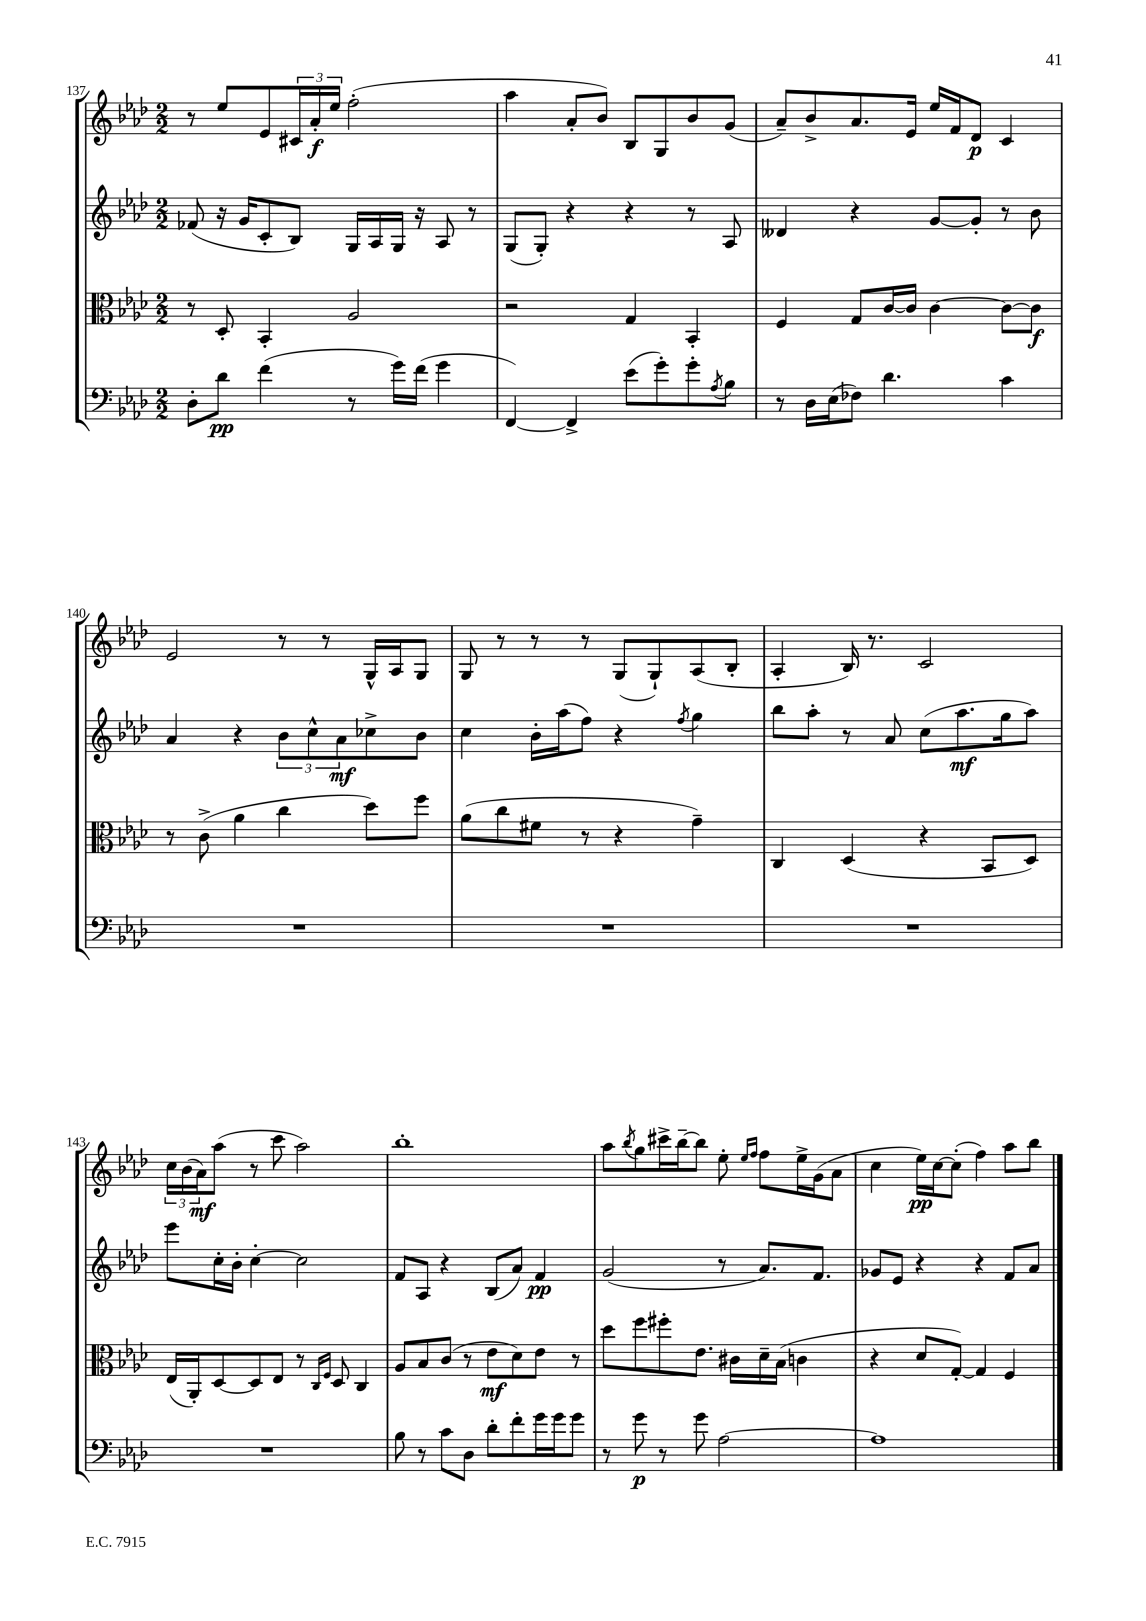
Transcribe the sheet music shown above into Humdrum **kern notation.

**kern	**kern	**kern	**kern
*staff4	*staff3	*staff2	*staff1
*clefF4	*clefC3	*clefG2	*clefG2
*k[b-e-a-d-]	*k[b-e-a-d-]	*k[b-e-a-d-]	*k[b-e-a-d-]
*M2/2	*M2/2	*M2/2	*M2/2
8D-'	8r	(8f-	8r
8d-	8D-'	16r	8ee-
.	.	16g	.
(4f	4BB-'	8c'	8e-
.	.	8B-)	24c#
.	.	.	24a-'
.	.	.	24ee-
8r	2A-	16G	(2ff'
.	.	16A-	.
16g)	.	16G	.
(16f	.	16r	.
4g	.	8A-	.
.	.	8r	.
=	=	=	=
[4FF)	2r	(8G	4aa-
.	.	8G')	.
4FF^]	.	4r	8a-'
.	.	.	8b-)
(8e-	4G	4r	8B-
8g')	.	.	8G
8g'	4BB-'	8r	8b-
8qA-	.	.	.
8B-	.	8A-	(8g
=	=	=	=
8r	4F	4d--	8a-~)
16D-	.	.	8b-^
(16E-	.	.	.
8F-)	8G	4r	8.a-
4.d-	[16c	.	.
.	16c]	.	16e-
.	[4c	[8g	16ee-
.	.	.	16f
.	.	8g']	8d-
4c	8c_	8r	4c
.	8c]	8b-	.
=	=	=	=
1r	8r	4a-	2e-
.	(8c^	.	.
.	4a-	4r	.
.	4cc	12b-	8r
.	.	12cc^^	.
.	.	.	8r
.	.	12a-	.
.	8dd-)	8cc-^	16G^^
.	.	.	16A-
.	8ff	8b-	8G
=	=	=	=
1r	(8a-	4cc	8G
.	8cc	.	8r
.	8f#	16b-'	8r
.	.	(16aa-	.
.	8r	8ff)	8r
.	4r	4r	(8G
.	.	.	8G`)
.	.	8qff	.
.	4g~)	4gg	(8A-
.	.	.	8B-'
=	=	=	=
1r	4C	8bb-	4A-'
.	.	8aa-'	.
.	(4D-	8r	16B-)
.	.	.	8.r
.	.	8a-	.
.	4r	(8cc	2c
.	.	8.aa-	.
.	8BB-	.	.
.	.	16gg	.
.	8D-)	8aa-)	.
=	=	=	=
1r	(16E-	8eee-	24cc
.	.	.	(24b-
.	16AA-')	.	.
.	.	.	24a-)
.	[8D-	16cc'	(8aa-
.	.	16b-'	.
.	8D-]	[4cc'	8r
.	8E-	.	8ccc
.	8r	2cc]	2aa-)
.	16qqC	.	.
.	16qqF	.	.
.	8D-	.	.
.	4C	.	.
=	=	=	=
8B-	8A-	8f	1bb-'
8r	8B-	8A-	.
8c	(8c	4r	.
8D-	8r	.	.
8d-'	8e-	(8B-	.
8f'	8d-)	8a-)	.
16g	8e-	4f	.
16g	.	.	.
8g	8r	.	.
=	=	=	=
8r	8dd-	(2g	8aa-
.	.	.	8qbb-
8g	8ff	.	8gg
8r	8ff#'	.	16ccc#^
.	.	.	[16bb-~
8g	8.e-	.	8bb-]
[2A-	.	8r	8ee-'
.	16c#	.	.
.	.	.	16qqee-
.	.	.	16qqff
.	16d-~	8.a-)	8ff
.	(16B-	.	.
.	4c	.	16ee-^
.	.	8.f	(16g
.	.	.	8a-
=	=	=	=
1A-]	4r	8g-	4cc
.	.	8e-	.
.	8d-	4r	16ee-)
.	.	.	[16cc
.	[8G')	.	(8cc']
.	4G]	4r	4ff)
.	4F	8f	8aa-
.	.	8a-	8bb-
==	==	==	==
*-	*-	*-	*-
